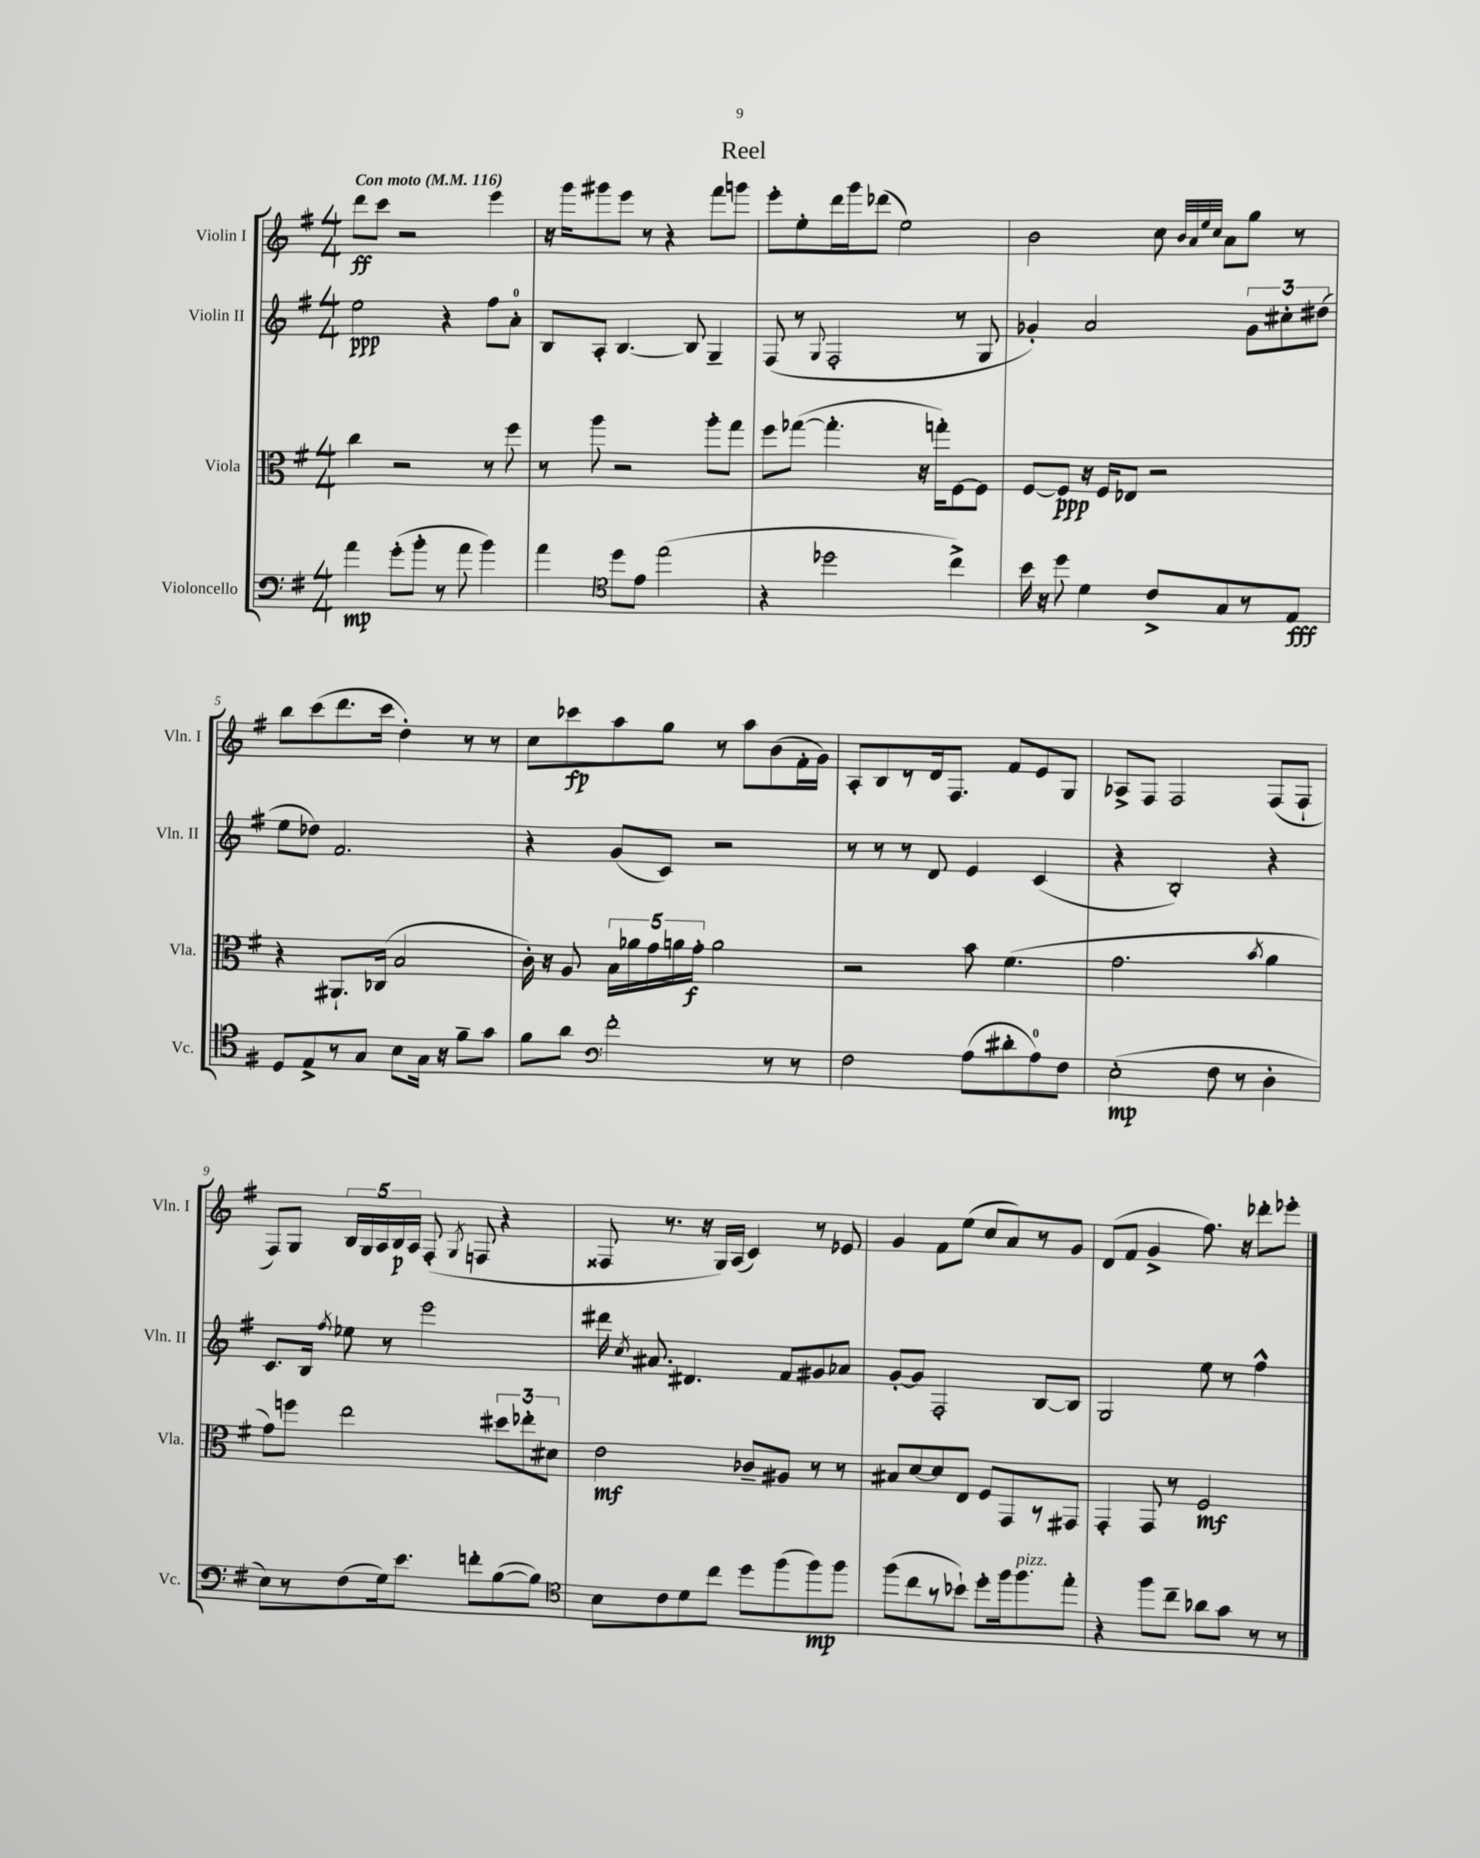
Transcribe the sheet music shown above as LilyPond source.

\header { title = "Reel" }
<<
\new StaffGroup <<
\new Staff = "s0" \with { instrumentName = "Violin I" shortInstrumentName = "Vln. I" } {
    \clef treble \key g \major \numericTimeSignature \time 4/4 \tempo "Con moto" 4 = 116
    \autoBeamOff d'''8[\ff c'''8] r2 e'''4 |
    r16 g'''16[ gis'''8 e'''8] r8 r4 fis'''8[ g'''8] |
    e'''8[-. e''8-. d'''16 g'''16 des'''8]( e''2) |
    b'2 c''8 \grace { b'32[ a'32 e''32 c''32] } a'8[ g''8] r8 |
    b''8[ c'''8( d'''8. c'''16] d''4-.) r8 r8 |
    c''8[ ces'''8\fp a''8 g''8] r8 a''8[ b'8( fis'16-. g'16]) |
    a8[-. b8 r8 d'16 fis8.] fis'8[ e'8 g8] |
    aes8[-> fis8] fis2 fis8[( fis8]-! |
    fis8[) g8] \tuplet 5/4 { b16[ g16 a16 b16\p a16] } fis8-.( \acciaccatura { g8 } f8 r4 |
    fisis8 r8. r16 g16[) a16]( c'4) r8 ees'8 |
    g'4 fis'8[ e''8]( c''8[ a'8) r8 g'8] |
    d'8[( fis'8] g'4-> fis''8.) r16 des'''8[-. ees'''8]-. \bar "|." |
}
\new Staff = "s1" \with { instrumentName = "Violin II" shortInstrumentName = "Vln. II" } {
    \clef treble \key g \major \numericTimeSignature \time 4/4
    \autoBeamOff e''2\ppp r4 fis''8[ a'8]-0-. |
    b8[ a8]-. b4.~ b8 g4-- |
    fis8( r8 \appoggiatura { g8 } fis2-. r8 g8 |
    ges'4-.) a'2 \tuplet 3/2 { ges'8[ cis''8-. dis''8]( } |
    e''8[ des''8]) fis'2. |
    r4 g'8[( c'8]) r2 |
    r8 r8 r8 d'8 e'4 c'4( |
    r4 b2-.) r4 |
    c'8.[ b16] \acciaccatura { fis''8 } ees''8 r8 e'''2 |
    dis'''16 \acciaccatura { c''8 } ais'8. dis'4. fis'8[ gis'8 aes'8] |
    g'8[~-. g'8] fis2-. b8[~ b8] |
    g2 e''8 r8 fis''4-^ \bar "|." |
}
\new Staff = "s2" \with { instrumentName = "Viola" shortInstrumentName = "Vla." } {
    \clef alto \key g \major \numericTimeSignature \time 4/4
    \autoBeamOff c''4 r2 r8 fis''8 |
    r8 a''8 r2 a''8[-. g''8] |
    fis''8[ ges''8]~( ges''4.-. r16 g''16[-.) fis8~ fis8] |
    fis8[~ fis8]\ppp r16 fis16[ ees8] r2 |
    r4 ais,8.[-! ces16]( b2 |
    c'16-.) r16 a8 \tuplet 5/4 { b16[ aes'16 g'16 a'16 g'16]-.\f } a'2 |
    r2 b'8 fis'4.( |
    g'2. \acciaccatura { b'8 } a'4 |
    g'8[) f''8] e''2 \tuplet 3/2 { dis''8[ ees''8-. dis'8] } |
    e'2\mf ces'8[-- ais8] r8 r8 |
    bis8[ d'8~ d'8 e8] fis8[ g,8 r8 gis,8] |
    g,4-. g,8 r8 fis2\mf \bar "|." |
}
\new Staff = "s3" \with { instrumentName = "Violoncello" shortInstrumentName = "Vc." } {
    \clef bass \key g \major \numericTimeSignature \time 4/4
    \autoBeamOff a'4\mp g'8[-.( b'8]-. r8 a'8 b'4) |
    a'4 \clef tenor d''8[ e'8] e''2( |
    r4 des''2 c''4->) |
    b'16 r16 d''8 d'4 c'8[-> g8 r8 e8]\fff |
    d8[ e8-> r8 g8] b8[ g16] r16 fis'8[-- g'8] |
    fis'8[ a'8] \clef bass fis'2-. r8 r8 |
    fis2 a8[( dis'8-. a8-0) fis8] |
    e2-.\mp( fis8 r8 d4-. |
    e8[) r8 fis8( g16) e'8.] f'8[-. b8~( b8]) |
    \clef tenor b8[ c'8 d'8 c''8] d''8[ fis''8( fis''8\mp) fis''8] |
    fis''8[( c''8 r8 bes'8]-!) d''8[-. fis''16 fis''8.^\markup { \italic "pizz." } e''8]-. |
    r4 fis''8[ c''8]-- aes'8[ g'8] r8 r8 \bar "|." |
}
>>
>>
